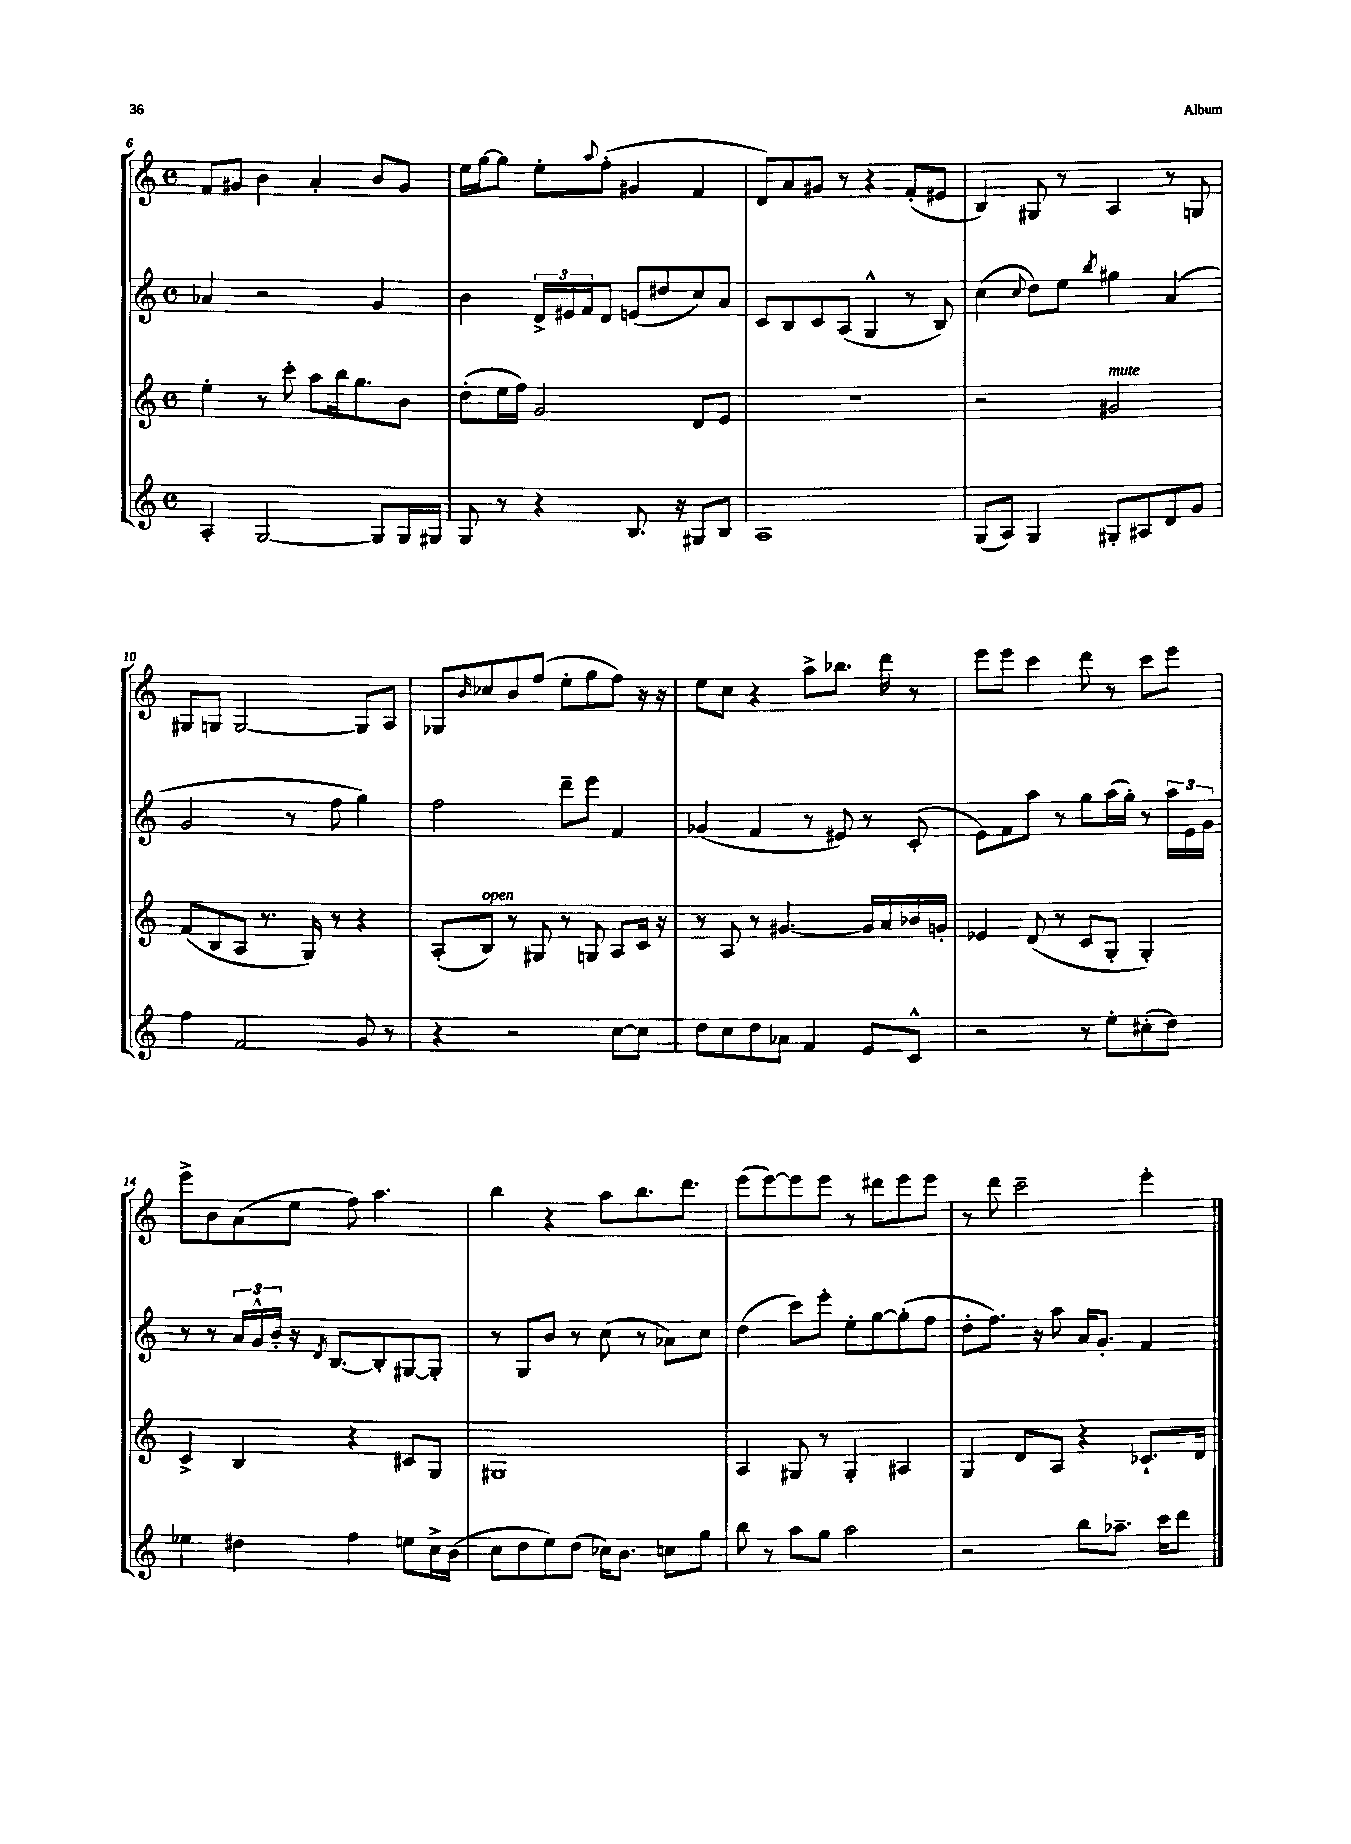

**kern	**kern	**kern	**kern
*staff4	*staff3	*staff2	*staff1
*clefG2	*clefG2	*clefG2	*clefG2
*k[]	*k[]	*k[]	*k[]
*M4/4	*M4/4	*M4/4	*M4/4
*met(c)	*met(c)	*met(c)	*met(c)
4A'	4ee'	4a-	8f
.	.	.	8g#
[2G	8r	2r	4b
.	8ccc'	.	.
.	8aa	.	4a'
.	16bb	.	.
.	8.gg	.	.
8G]	.	4g	8b
16G	8b	.	8g#
16G#	.	.	.
=	=	=	=
8G	(8dd'	4b	16ee
.	.	.	[16gg
8r	16ee	.	8gg]
.	16ff)	.	.
4r	2g	24d^	8ee'
.	.	24e#	.
.	.	24f	.
.	.	.	8qqaa
.	.	8d	(8ff'
8.B	.	(8e	4g#
.	.	8dd#	.
16r	.	.	.
8G#	8d	8cc)	4f
8B	8e	8a	.
=	=	=	=
1A	1r	8c	8d)
.	.	8B	8a
.	.	8c	8g#
.	.	(8A	8r
.	.	4G^^	4r
.	.	8r	(8f'
.	.	8B)	8e#
=	=	=	=
(8G	2r	(4cc	4B)
8A)	.	.	.
.	.	8qqcc	.
4G	.	8dd)	8G#
.	.	8ee	8r
.	.	8qbb	.
8G#'	2g#	4gg#	4A
8A#	.	.	.
8d	.	(4a	8r
8g	.	.	8G
=	=	=	=
4ff	(8f	2g	8G#
.	8B	.	8G
2f	8A	.	[2G
.	8.r	.	.
.	.	8r	.
.	16G)	.	.
.	8r	8ff	.
8g	4r	4gg)	8G]
8r	.	.	8A
=	=	=	=
4r	(8A'	2ff	8G-
.	.	.	16qqb
.	8B)	.	8cc-
2r	8r	.	8b
.	8G#	.	(8ff
.	8r	8ddd~	8ee'
.	8G	8eee	8gg
[8cc	8A	4f	8ff)
8cc]	16c	.	16r
.	16r	.	16r
=	=	=	=
8dd	8r	(4g-	8ee
8cc	8A	.	8cc
8dd	8r	4f	4r
8a-	[4.g#	.	.
4f	.	8r	8aa^
.	.	8e#)	8.bb-
8e	16g#]	8r	.
.	16a	.	16ddd
8c^^	16b-	(8c'	8r
.	16g'	.	.
=	=	=	=
2r	4e-	8e)	8eee
.	.	8f	8eee
.	(8d	8aa	4ccc
.	8r	8r	.
8r	8c	8gg	8ddd
8ee'	8G'	(16aa	8r
.	.	16gg')	.
(8cc#'	4G')	8r	8ccc
8dd)	.	24aa	8eee
.	.	24e	.
.	.	24g	.
=	=	=	=
4ee-	4c^	8r	8eee^
.	.	8r	8b
4dd#	4B	24a	(8a
.	.	24g^^	.
.	.	24b'	.
.	.	16r	8ee
.	.	8qd	.
.	.	[8.B	.
4ff	4r	.	8ff)
.	.	8B']	4.aa
8ee	8c#	[8G#	.
16cc^	8G	8G#']	.
(16b	.	.	.
=	=	=	=
8cc	1G#	8r	4bb
8dd	.	8G	.
8ee)	.	8b	4r
(8dd	.	8r	.
16cc-)	.	(8cc	8aa
8.b	.	.	.
.	.	8r	8.bb
8cc	.	8a-)	.
.	.	.	8.ddd
8gg	.	8cc	.
=	=	=	=
8bb	4A	(4dd	(8eee
8r	.	.	[8eee)
8aa	8G#	8ccc)	8eee]
8gg	8r	8eee'	8eee
2aa	4G#'	8ee'	8r
.	.	[8gg	8ddd#
.	4A#	(8gg']	8eee
.	.	8ff	8eee
=	=	=	=
2r	4G	8dd'	8r
.	.	8.ff)	8ddd
.	8d	.	2ccc~
.	.	16r	.
.	8A	8aa	.
8bb	4r	16a	.
.	.	8.g'	.
8.aa-~	.	.	.
.	8.c-`	4f	4eee'
16ccc	.	.	.
8ddd	.	.	.
.	16d	.	.
==	==	==	==
*-	*-	*-	*-
